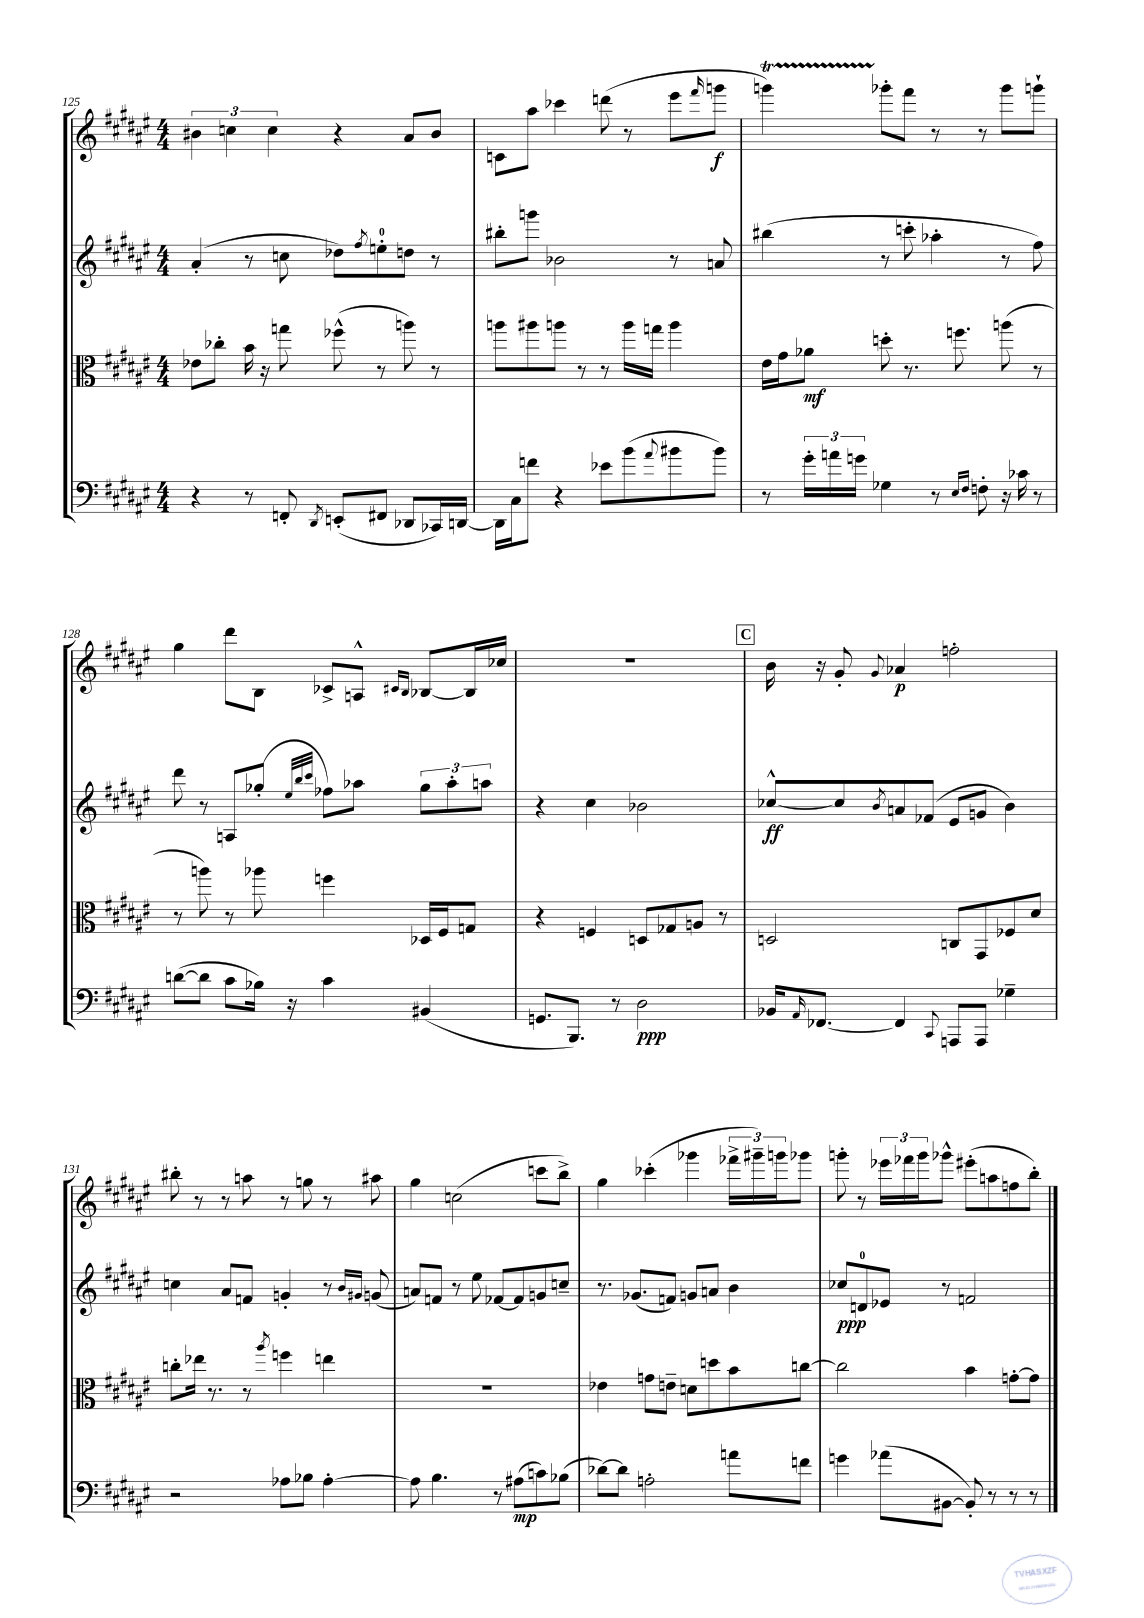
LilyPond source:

<<
\new StaffGroup <<
\new Staff = "s0" {
    \clef treble \key fis \major \numericTimeSignature \time 4/4
    \tuplet 3/2 { bis'4 c''4 c''4 } r4 ais'8 bis'8 |
    c'8 ais''8 ces'''4 d'''8( r8 eis'''8 \grace { fis'''16 } g'''8\f |
    g'''4\startTrillSpan) ges'''8-.\stopTrillSpan fis'''8 r8 r8 ges'''8 g'''8-! |
    gis''4 dis'''8 b8 ces'8-> a8-^ \grace { cis'16 b16 } bes8~ bes16 ces''16 |
    R1 |
    \mark \markup { \box "C" } b'16 r16 gis'8-. \appoggiatura { gis'8 } aes'4\p f''2-. |
    bis''8-. r8 r8 a''8 r8 g''8 r8 ais''8 |
    gis''4 c''2( c'''8 b''8->) |
    gis''4 ces'''4-.( ges'''4 \tuplet 3/2 { fes'''16-> gis'''16--) g'''16 } ges'''8 |
    g'''8-. r8 \tuplet 3/2 { ees'''16 fes'''16 g'''16 } ges'''8-^ eis'''8-.( a''8 f''8 b''8-.) \bar "|." |
}
\new Staff = "s1" {
    \clef treble \key fis \major \numericTimeSignature \time 4/4
    ais'4-.( r8 c''8 des''8) \acciaccatura { fis''8 } e''8-0-. d''8 r8 |
    bis''8-. g'''8 bes'2 r8 a'8 |
    bis''4( r8 c'''8-. aes''4-. r8 fis''8) |
    dis'''8 r8 a8 ges''8-.( \grace { eis''32 b''32 cis'''32 } fes''8) aes''8 \tuplet 3/2 { ges''8 aes''8-. a''8 } |
    r4 cis''4 bes'2 |
    \mark \markup { \box "C" } ces''8~-^\ff ces''8 \acciaccatura { b'8 } a'8 fes'8( eis'8 g'8 b'4) |
    c''4 ais'8 f'8 g'4-. r8 \grace { b'16 gis'16 } g'8( |
    a'8) f'8 r8 eis''8 fes'8~ fes'8 g'8 c''8-- |
    r8. ges'8.( f'8) g'8 a'8 b'4 |
    ces''8\ppp d'8-0 ees'8 r8 f'2 \bar "|." |
}
\new Staff = "s2" {
    \clef alto \key fis \major \numericTimeSignature \time 4/4
    ees'8 ces''8-. b'16 r16 g''8 fes''8-^( r8 a''8) r8 |
    a''8 ais''8 a''8 r8 r8 a''16 g''16 a''4 |
    eis'16 gis'16 aes'8\mf d''8-. r8. f''8. a''8( r8 |
    r8 a''8) r8 aes''8 f''4 des16 fis16 g8 |
    r4 f4 d8 ges8 a8 r8 |
    \mark \markup { \box "C" } d2 c8 gis,8 fes8 dis'8 |
    c''8-. ees''16 r8. r8 \acciaccatura { ais''8 } f''4 e''4 |
    R1 |
    ees'4 g'8 e'8-- d'8 d''8 b'8 c''8~ |
    c''2 b'4 g'8~-. g'8 \bar "|." |
}
\new Staff = "s3" {
    \clef bass \key fis \major \numericTimeSignature \time 4/4
    r4 r8 f,8-. \acciaccatura { dis,8 } e,8-.( fis,8 des,8 ces,16) d,16~ |
    d,16 cis16 f'8 r4 ees'8 b'8( \appoggiatura { ais'8 } bis'8 bis'8) |
    r8 \tuplet 3/2 { gis'16-. a'16 g'16 } ges4 r8 \grace { eis16 fis16 } f8-. r16 ces'16 r8 |
    d'8~( d'8 cis'8 bes16) r16 cis'4 bis,4( |
    g,8. b,,8.) r8 dis2\ppp |
    \mark \markup { \box "C" } bes,16 \grace { ais,16 } fes,8.~ fes,4 \appoggiatura { cis,8 } a,,8 a,,8 ges4-- |
    r2 aes8 bes8 aes4~-. |
    aes8 b4. r8 ais8\mp( c'8) bes8( |
    des'8~) des'8 a2-. a'8 f'8 |
    g'4 aes'8( bis,8~ bis,8-.) r8 r8 r8 \bar "|." |
}
>>
>>
\layout { \context { \Score currentBarNumber = #125 } }
